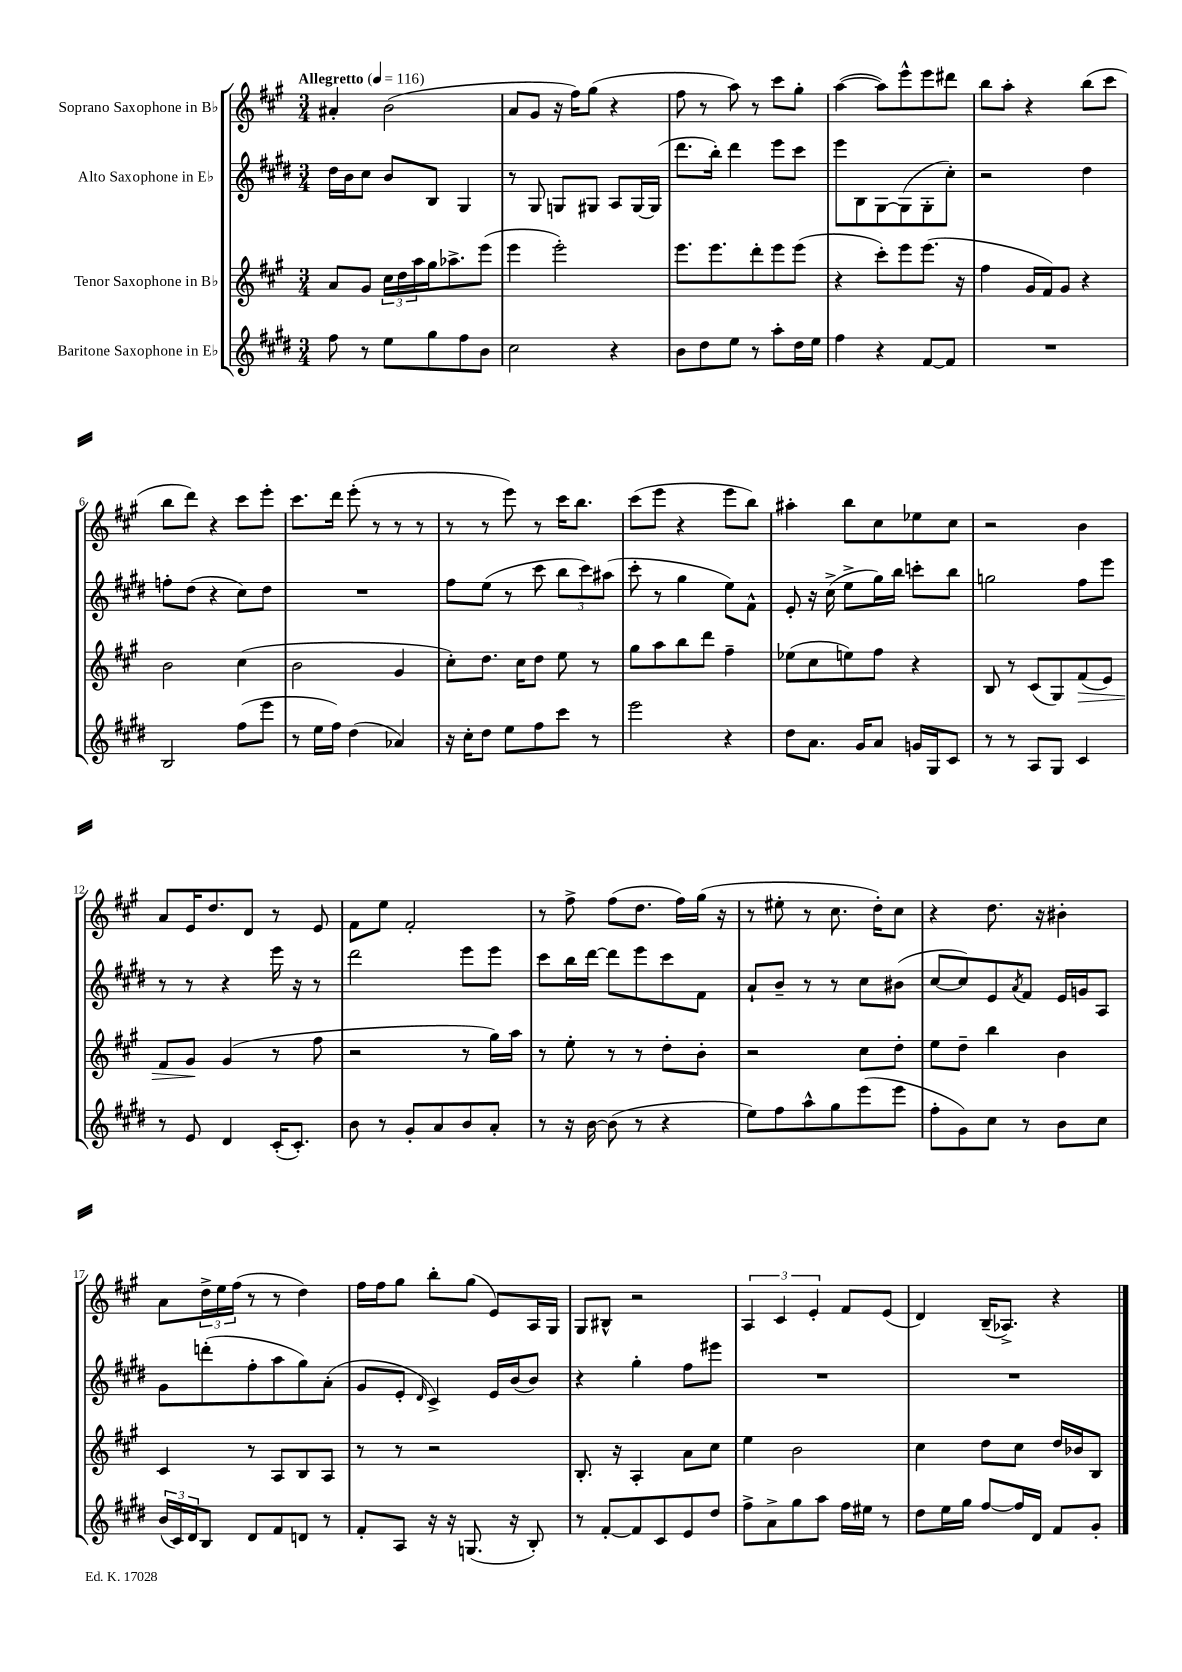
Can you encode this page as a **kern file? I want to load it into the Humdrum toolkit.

**kern	**kern	**kern	**kern
*staff4	*staff3	*staff2	*staff1
*clefG2	*clefG2	*clefG2	*clefG2
*k[f#c#g#d#]	*k[f#c#g#]	*k[f#c#g#d#]	*k[f#c#g#]
*M3/4	*M3/4	*M3/4	*M3/4
*MM116	*MM116	*MM116	*MM116
8ff#\	8a/L	16dd#\LL	4a#'/
.	.	16b\J	.
8r	8g#/J	8cc#\J	.
8ee\L	24cc#\LL	8b/L	(2b\
.	24dd\	.	.
.	24aa\	.	.
8gg#\	16gg#\J	8B/J	.
.	8.aa-^\	.	.
8ff#\	.	4G#/	.
8b\J	(8eee\J	.	.
=	=	=	=
2cc#\	4eee\	8r	8a/L
.	.	8G#/	8g#/J
.	2eee'\)	8G/L	16r
.	.	.	16ff#\LK)
.	.	8G#/J	(8gg#\J
4r	.	8A/L	4r
.	.	[16G#/L	.
.	.	(16G#/]JJ	.
=	=	=	=
8b\L	8.eee\L	8.ddd#\L	8ff#\
8dd#\	.	.	8r
.	8.eee\	16bb'\Jk)	.
8ee\J	.	4ddd#\	8aa\)
8r	8ddd'\	.	8r
8aa'\L	8eee\	8eee\L	8ccc#\L
16dd#\L	(8eee\J	8ccc#\J	8gg#'\J
16ee\JJ	.	.	.
=	=	=	=
4ff#\	4r	8eee\L	([4aa\
.	.	8B\	.
4r	8ccc#'\L)	[8G#\	8aa\]L)
.	8eee\	(8G#\]	8eee^^\
[8f#/L	(8.eee\J	8G#'\	8eee\
8f#/]J	.	8cc#'\J)	8ddd#\J
.	16r	.	.
=	=	=	=
2.r	4ff#\	2r	8bb\L
.	.	.	8aa'\J
.	16g#/LL	.	4r
.	16f#/J)	.	.
.	8g#/J	.	.
.	4r	4dd#\	(8bb\L
.	.	.	8ccc#\J
=	=	=	=
2B/	2b\	8ff'\L	8bb\L
.	.	(8dd#\J	8ddd\J)
.	.	4r	4r
(8ff#\L	(4cc#\	8cc#\L)	8ccc#\L
8eee\J	.	8dd#\J	8eee'\J
=	=	=	=
8r	2b\	2.r	8.ccc#\L
16ee\LL	.	.	.
16ff#\JJ)	.	.	16ddd\Jk
(4dd#\	.	.	(8eee'\
.	.	.	8r
4a-/)	4g#/	.	8r
.	.	.	8r
=	=	=	=
16r	8cc#'\L)	8ff#\L	8r
16cc#'\LK	.	.	.
8dd#\J	8.dd\J	(8ee\J	8r
8ee\L	.	8r	8eee\)
.	16cc#\LK	.	.
8ff#\	8dd\J	8ccc#\	8r
8ccc#\J	8ee\	12bb\L	16ccc#\LK
.	.	.	8.bb\J
.	.	12ccc#\)	.
8r	8r	.	.
.	.	(12aa#\J	.
=	=	=	=
2eee\	8gg#\L	8ccc#'\	(8ccc#\L
.	8aa\	8r	8eee\J
.	8bb\	4gg#\	4r
.	8ddd\J	.	.
4r	4ff#~\	8ee\L)	8eee\L
.	.	8f#^^\J	8bb\J)
=	=	=	=
8dd#\L	(8ee-\L	8e'/	4aa#'\
8.a\J	8cc#\	16r	.
.	.	(16cc#^\	.
.	8ee\)	8ee^\L	8bb\L
16g#/LK	.	.	.
8a/J	8ff#\J	16gg#\L)	8cc#\
.	.	16bb\JJ	.
16g/LL	4r	8ccc'\L	8ee-\
16G#/J	.	.	.
8c#/J	.	8bb\J	8cc#\J
=	=	=	=
8r	8B/	2gg\	2r
8r	8r	.	.
8A/L	(8c#/L	.	.
8G#/J	8G#/)	.	.
4c#/	(8f#/	8ff#\L	4b\
.	8e/J)	8eee\J	.
=	=	=	=
8r	8f#/L	8r	8a/L
8e/	8g#/J	8r	16e/K
.	.	.	8.dd/
4d#/	(4g#/	4r	.
.	.	.	8d/J
(16c#'/LK	8r	16eee\	8r
8.c#'/J)	.	16r	.
.	8ff#\	8r	8e/
=	=	=	=
8b\	2r	2ddd#\	8f#\L
8r	.	.	8ee\J
8g#'/L	.	.	2f#'/
8a/	.	.	.
8b/	8r	8eee\L	.
8a'/J	16gg#\LL)	8eee\J	.
.	16aa\JJ	.	.
=	=	=	=
8r	8r	8ccc#\L	8r
16r	8ee'\	16bb\L	8ff#^\
[16b\	.	[16ddd#\JJ	.
(8b\]	8r	8ddd#\]L	(8ff#\L
8r	8r	8eee\	8.dd\J
4r	8dd'\L	8ccc#\	.
.	.	.	16ff#\LL)
.	8b'\J	8f#\J	(16gg#\JJ
.	.	.	16r
=	=	=	=
8ee\L)	2r	8a`/L	8r
8ff#\	.	8b~/J	8ee#'\
8aa^^\	.	8r	8r
8gg#\	.	8r	8.cc#\
(8eee\	8cc#\L	8cc#\L	.
.	.	.	16dd'\LK)
8eee\J	8dd'\J	(8b#\J	8cc#\J
=	=	=	=
8ff#'\L	8ee\L	[8cc#/L	4r
8g#\)	8dd~\J	8cc#/])	.
8cc#\J	4bb\	8e/	8.dd\
.	.	8qa/	.
8r	.	8f#/J	.
.	.	.	16r
8b\L	4b\	16e/LL	4b#'\
.	.	16g/J	.
8cc#\J	.	8A/J	.
=	=	=	=
(24b/LL	4c#/	8g#\L	8a\L
24c#/)	.	.	.
24d#/J	.	.	.
8B/J	.	(8ddd'\	24dd^\L
.	.	.	24ee\
.	.	.	(24ff#\JJ
8d#/L	8r	8ff#'\	8r
8f#/	8A/L	8aa\	8r
8d/J	8B/	8gg#\)	4dd\)
8r	8A/J	(8a'\J	.
=	=	=	=
8f#'/L	8r	8g#/L	16ff#\LL
.	.	.	16ff#\J
8A/J	8r	8e'/J	8gg#\J
.	.	16qqd#/	.
16r	2r	4c#^/)	8bb'\L
16r	.	.	.
(8.G/	.	.	(8gg#\J
.	.	16e/LL	8e/L)
16r	.	(16b/J	.
8B'/)	.	8b/J)	16A/L
.	.	.	16G#/JJ
=	=	=	=
8r	8.B'/	4r	8G#/L
[8f#'/L	.	.	8B#^^/J
.	16r	.	.
8f#/]	4A'/	4gg#'\	2r
8c#/	.	.	.
8e/	8a\L	8ff#\L	.
8dd#/J	8cc#\J	8eee#\J	.
=	=	=	=
8ff#^\L	4ee\	2.r	6A/
8a^\	.	.	.
.	.	.	6c#/
8gg#\	2b\	.	.
.	.	.	6e'/
8aa\J	.	.	.
16ff#\LL	.	.	8f#/L
16ee#\JJ	.	.	.
8r	.	.	(8e/J
=	=	=	=
8dd#\L	4cc#\	2.r	4d/)
16ee\L	.	.	.
16gg#\JJ	.	.	.
[8ff#/L	8dd\L	.	(16B~/LK
.	.	.	8.A-^/J)
16ff#/]L	8cc#\J	.	.
16d#/JJ	.	.	.
8f#/L	16dd/LL	.	4r
.	16b-/J	.	.
8g#'/J	8B/J	.	.
==	==	==	==
*-	*-	*-	*-
